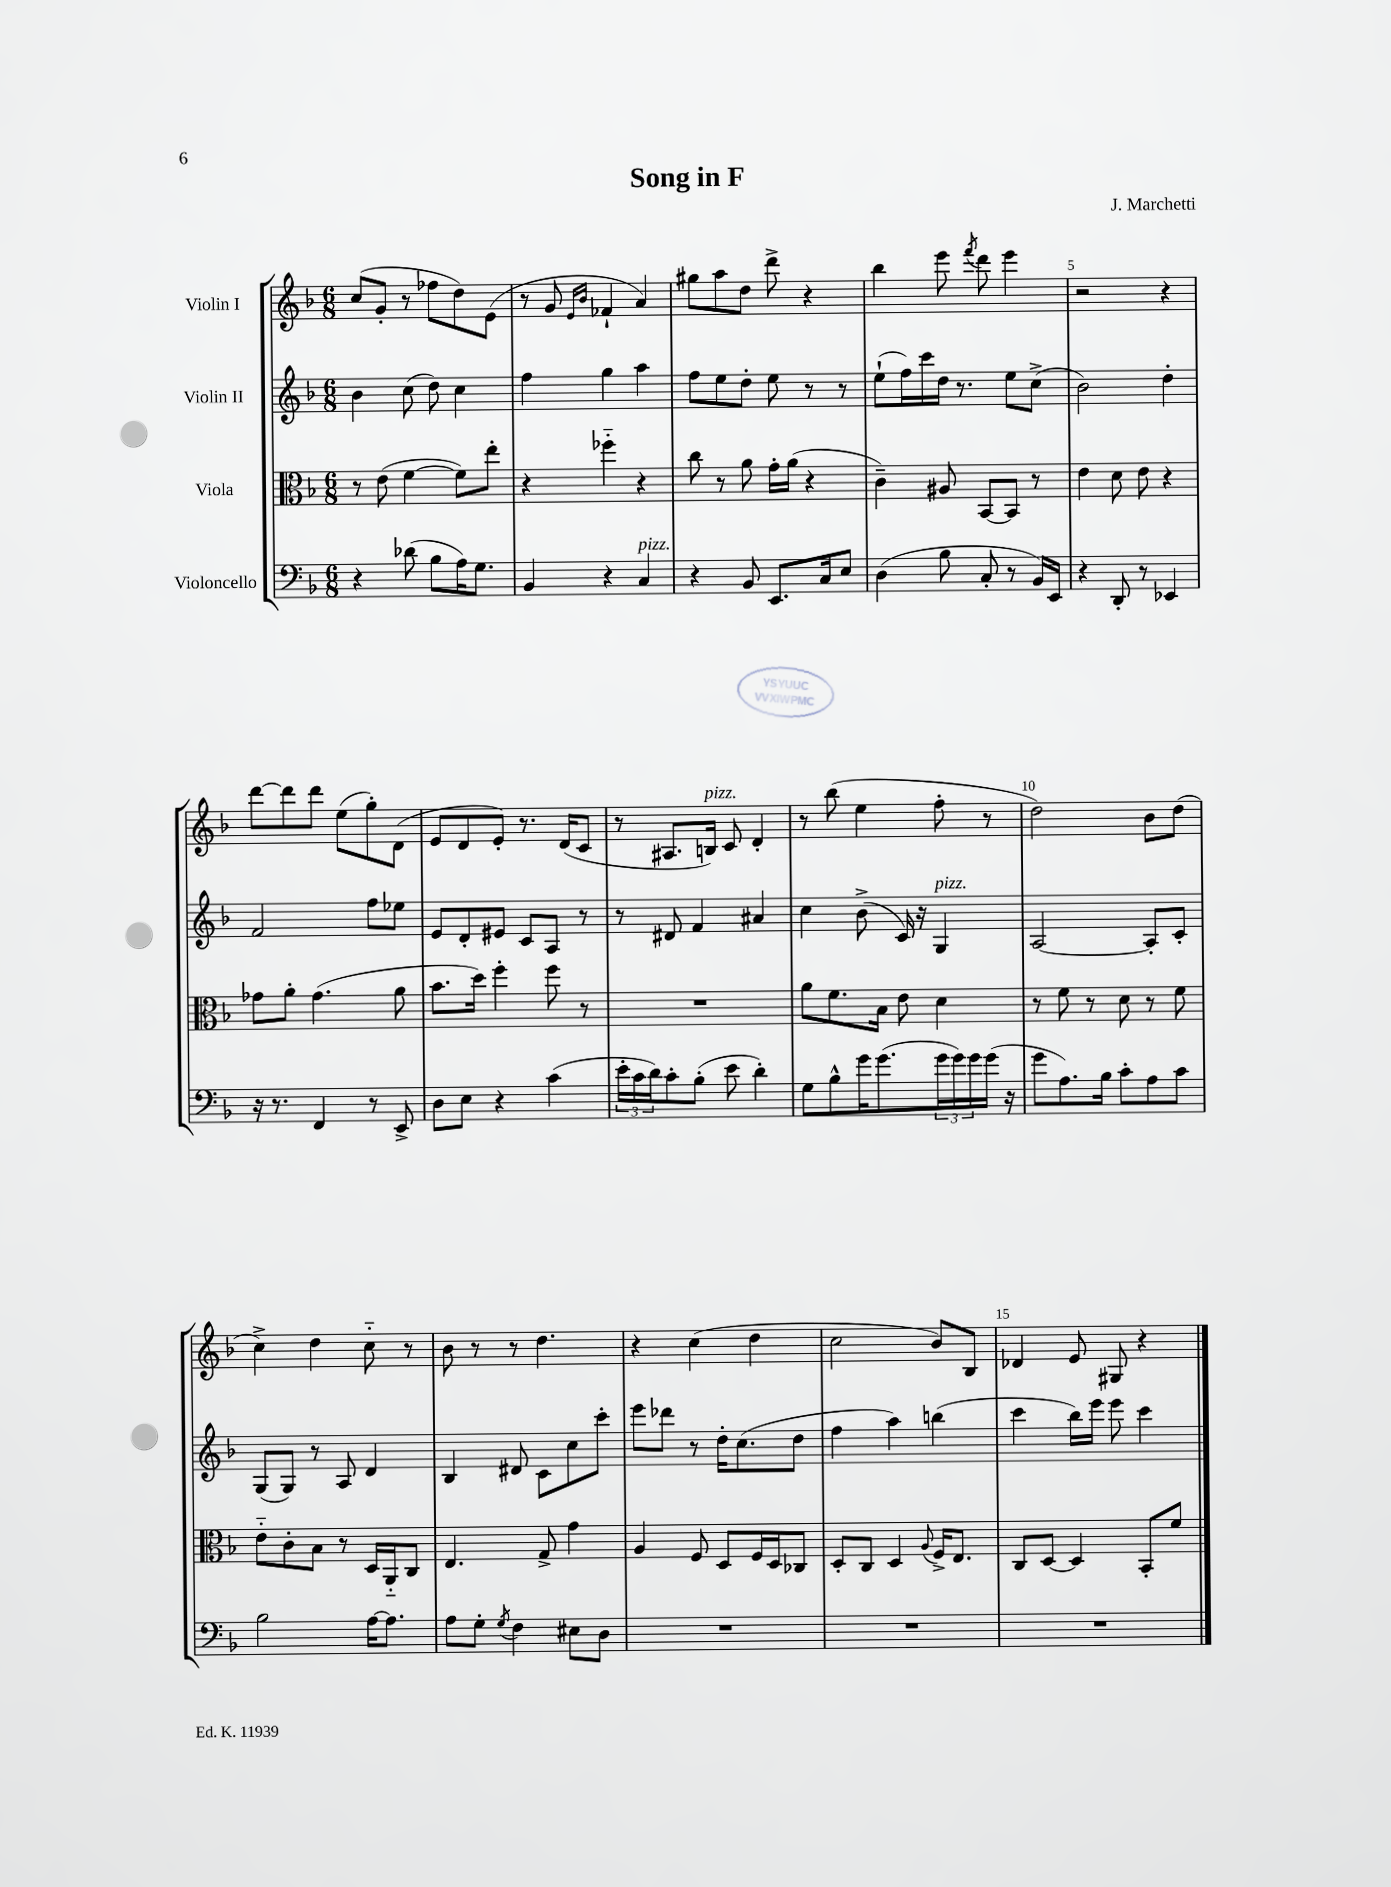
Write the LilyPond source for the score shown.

\header { title = "Song in F" composer = "J. Marchetti" }
<<
\new StaffGroup <<
\new Staff = "s0" \with { instrumentName = "Violin I" } {
    \clef treble \key f \major \numericTimeSignature \time 6/8
    c''8( g'8-. r8 fes''8 d''8) e'8( |
    r8 g'8 \grace { e'16 bes'16 } fes'4-! a'4) |
    gis''8 a''8 d''8 d'''8-> r4 |
    bes''4 e'''8 \acciaccatura { f'''8 } d'''8 e'''4 |
    r2 r4 |
    d'''8~ d'''8 d'''8 e''8( g''8-.) d'8( |
    e'8 d'8 e'8-.) r8. d'16( c'8 |
    r8 ais8. b16^\markup { \italic "pizz." }) c'8 d'4-. |
    r8 bes''8( e''4 f''8-. r8 |
    d''2) bes'8 d''8( |
    c''4->) d''4 c''8-_ r8 |
    bes'8 r8 r8 d''4. |
    r4 c''4( d''4 |
    c''2 bes'8) bes8 |
    des'4 e'8 gis8 r4 \bar "|." |
}
\new Staff = "s1" \with { instrumentName = "Violin II" } {
    \clef treble \key f \major \numericTimeSignature \time 6/8
    bes'4 c''8( d''8) c''4 |
    f''4 g''4 a''4 |
    f''8 e''8 d''8-. e''8 r8 r8 |
    e''8-!( f''16) c'''16 d''16 r8. e''8 c''8->( |
    bes'2) d''4-. |
    f'2 f''8 ees''8 |
    e'8 d'8-. eis'8 c'8 a8 r8 |
    r8 dis'8 f'4 ais'4 |
    c''4 bes'8->( c'16) r16 g4^\markup { \italic "pizz." } |
    a2~ a8-. c'8-. |
    g8( g8) r8 a8 d'4 |
    bes4 dis'8 c'8 c''8 c'''8-. |
    e'''8 des'''8 r8 d''16-. c''8.( d''8 |
    f''4 a''4) b''4( |
    c'''4 bes''16) e'''16 e'''8 c'''4 \bar "|." |
}
\new Staff = "s2" \with { instrumentName = "Viola" } {
    \clef alto \key f \major \numericTimeSignature \time 6/8
    r8 e'8( f'4~ f'8) e''8-. |
    r4 fes''4-_ r4 |
    c''8 r8 a'8 g'16-. a'16( r4 |
    c'4--) ais8 bes,8~ bes,8 r8 |
    e'4 d'8 e'8 r4 |
    ges'8 a'8-. ges'4.( a'8 |
    bes'8. d''16) f''4-. f''8 r8 |
    R2. |
    a'8 f'8. bes16 e'8 d'4 |
    r8 f'8 r8 d'8 r8 f'8 |
    e'8-_ c'8-. bes8 r8 d16 a,16-_ c8 |
    e4. g8-> g'4 |
    a4 f8 d8 f16 d16 ces8 |
    d8-. c8 d4 \appoggiatura { a8 } f16-> e8. |
    c8 d8~ d4 bes,8-. f'8 \bar "|." |
}
\new Staff = "s3" \with { instrumentName = "Violoncello" } {
    \clef bass \key f \major \numericTimeSignature \time 6/8
    r4 des'8( bes8 a16) g8. |
    bes,4 r4 c4^\markup { \italic "pizz." } |
    r4 bes,8 e,8. c16 e8 |
    d4( bes8 c8-. r8 bes,16) e,16 |
    r4 d,8-. r8 ees,4 |
    r16 r8. f,4 r8 e,8-> |
    d8 e8 r4 c'4( |
    \tuplet 3/2 { e'16-. c'16 d'16) } c'8-. bes8-.( e'8 d'4-.) |
    g8 bes8-^ g'16 g'8.( \tuplet 3/2 { g'16 g'16) g'16 } g'16( r16 |
    g'8 a8.) bes16 c'8-. a8 c'8 |
    bes2 a16~ a8. |
    a8 g8-. \acciaccatura { g8 } f4 eis8 d8 |
    R2. |
    R2. |
    R2. \bar "|." |
}
>>
>>
\layout { \context { \Score \override BarNumber.break-visibility = ##(#f #t #t) barNumberVisibility = #(every-nth-bar-number-visible 5) } }
